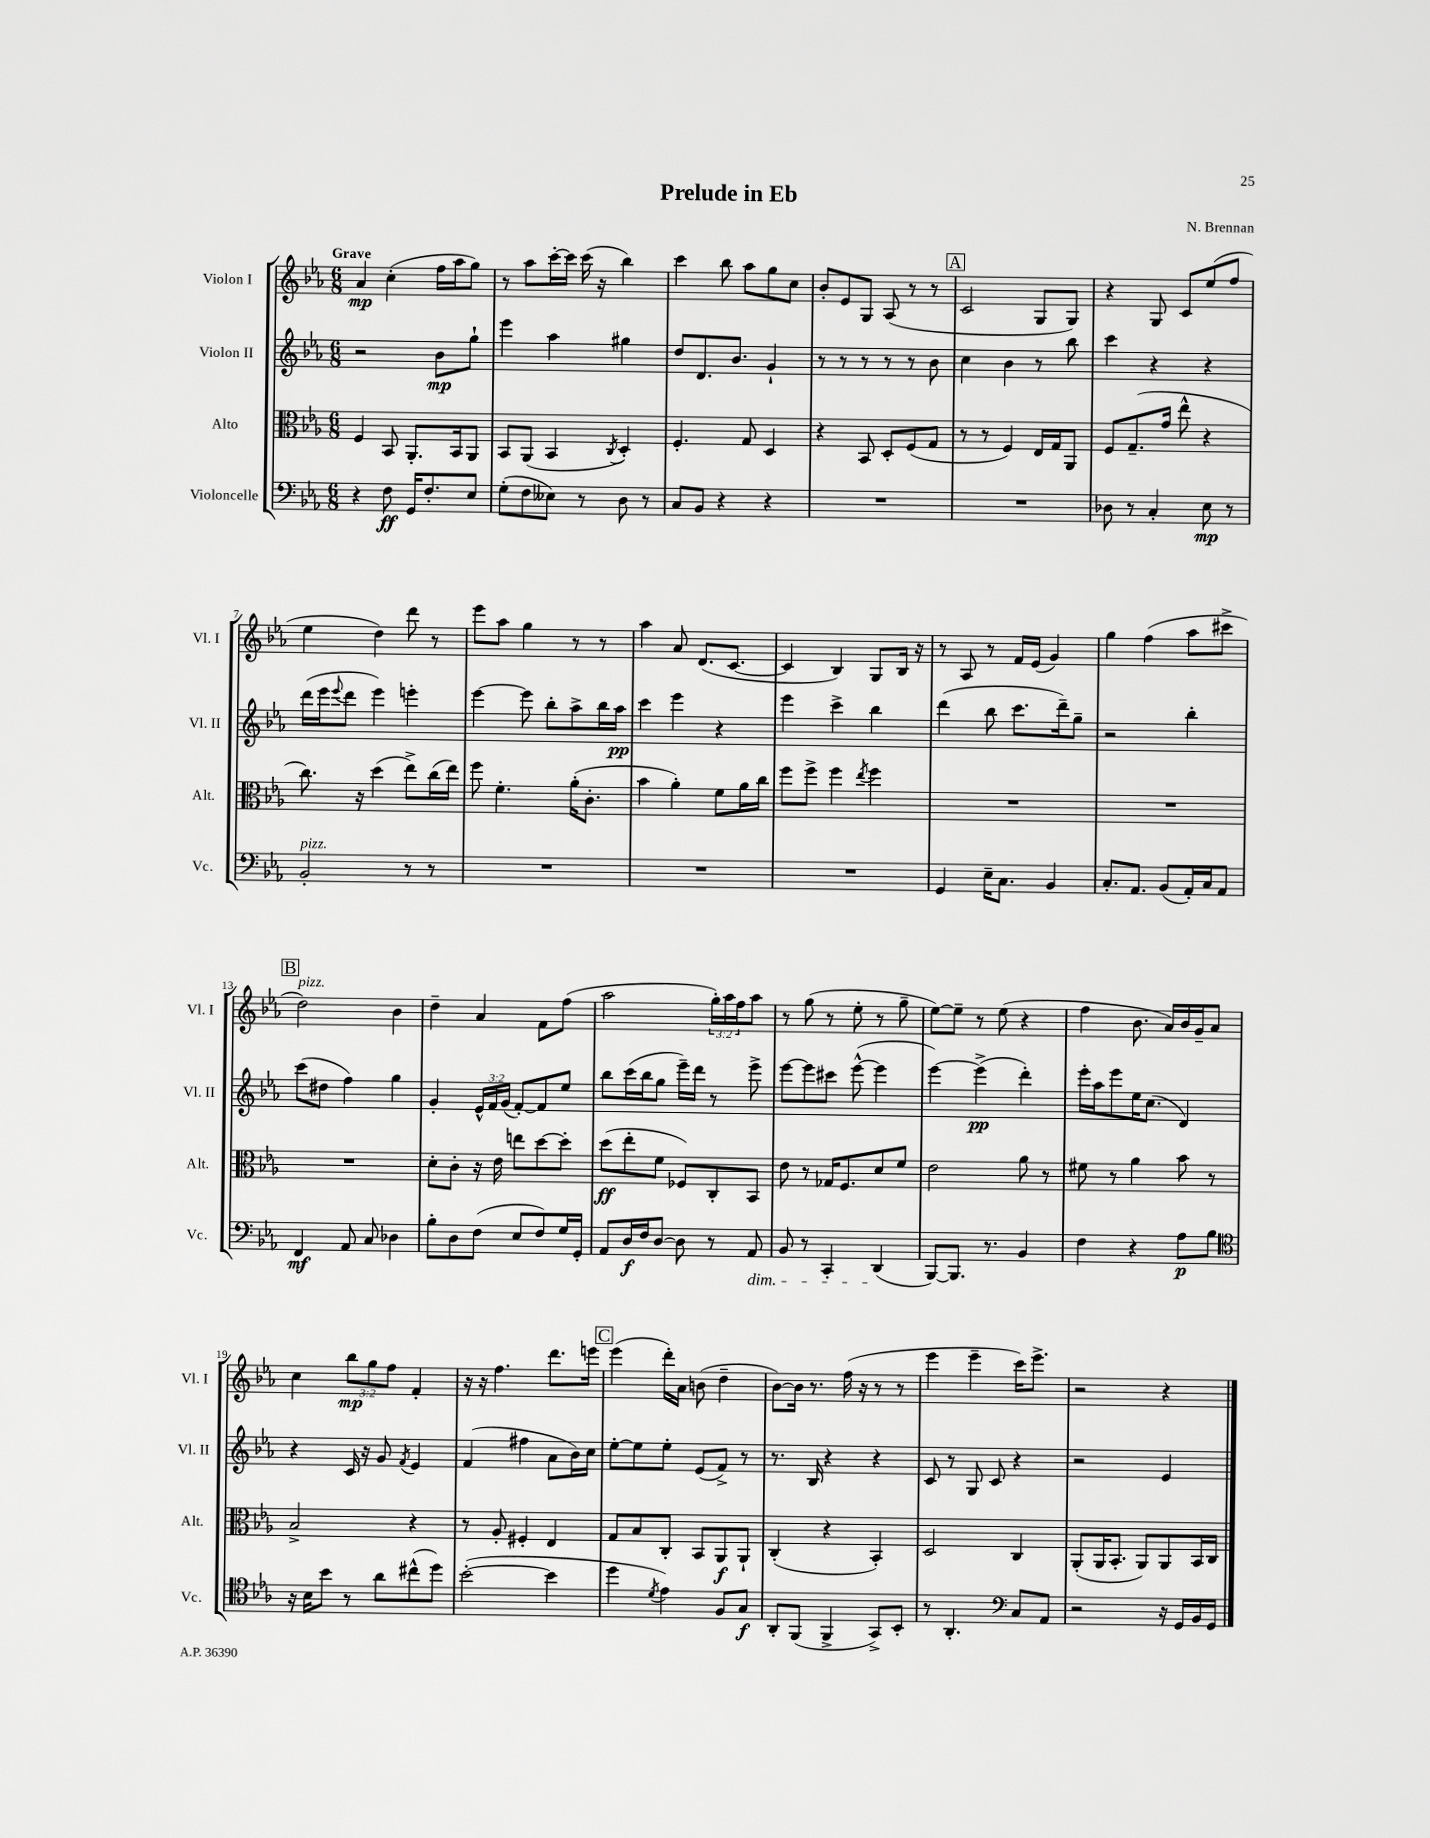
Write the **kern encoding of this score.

**kern	**dynam	**kern	**dynam	**kern	**dynam	**kern	**dynam
*part4	*part4	*part3	*part3	*part2	*part2	*part1	*part1
*staff4	*staff4	*staff3	*staff3	*staff2	*staff2	*staff1	*staff1
*I"Violoncelle	*	*I"Alto	*	*I"Violon II	*	*I"Violon I	*
*I'Vc.	*	*I'Alt.	*	*I'Vl. II	*	*I'Vl. I	*
*clefF4	*	*clefC3	*	*clefG2	*	*clefG2	*
*k[b-e-a-]	*	*k[b-e-a-]	*	*k[b-e-a-]	*	*k[b-e-a-]	*
*M6/8	*	*M6/8	*	*M6/8	*	*M6/8	*
=1	=1	=1	=1	=1	=1	=1	=1
!	!	!	!	!	!	!LO:TX:a:B:t=Grave	!
4r	.	4F/	.	2r	.	4a-/	mp
8F\	ff	8BB-/	.	.	.	(4cc'\	.
16GG/KL	.	8.AA-'/L	.	.	.	.	.
8.F'/	.	.	.	.	.	.	.
.	.	.	.	8b-\L	mp	16ff\LL	.
.	.	16BB-/k	.	.	.	16aa-\J	.
8E-/J	.	8AA-/J	.	8gg`\J	.	8gg\J)	.
=2	=2	=2	=2	=2	=2	=2	=2
(8G'\L	.	8BB-/L	.	4eee-\	.	8r	.
8F\	.	(8AA-/J	.	.	.	8aa-\L	.
8E--X\J)	.	4BB-/	.	4aa-\	.	[16ccc'\L	.
.	.	.	.	.	.	16ccc\JJ]	.
8r	.	.	.	.	.	(16ccc\	.
.	.	.	.	.	.	16r	.
.	.	8qC/	.	.	.	.	.
8D\	.	4D'/)	.	4gg#X\	.	4bb-\)	.
8r	.	.	.	.	.	.	.
=3	=3	=3	=3	=3	=3	=3	=3
8C/L	.	4.F'/	.	8dd/L	.	4ccc\	.
8BB-/J	.	.	.	8.d/	.	.	.
4r	.	.	.	.	.	8bb-\	.
.	.	.	.	8.b-/J	.	.	.
.	.	8G/	.	.	.	8aa-\L	.
4r	.	4D/	.	4g`/	.	8gg\	.
.	.	.	.	.	.	8cc\J	.
=4	=4	=4	=4	=4	=4	=4	=4
2.r	.	4r	.	8r	.	8b-'/L	.
.	.	.	.	8r	.	8e-/	.
.	.	8BB-/	.	8r	.	8G/J	.
.	.	8D'/L	.	8r	.	(8A-/	.
.	.	(8F/	.	8r	.	8r	.
.	.	8G/J	.	8b-\	.	8r	.
!!LO:REH:place=s1:t=A
=5	=5	=5	=5	=5	=5	=5	=5
2.r	.	8r	.	4cc\	.	2c/	.
.	.	8r	.	.	.	.	.
.	.	4F/)	.	4b-\	.	.	.
.	.	16E-/LL	.	8r	.	8G/L	.
.	.	16G/J	.	.	.	.	.
.	.	8AA-/J	.	8bb-\	.	8G/J)	.
=6	=6	=6	=6	=6	=6	=6	=6
8D-X\	.	8F/L	.	4ccc\	.	4r	.
8r	.	(8.G~/	.	.	.	.	.
4C'/	.	.	.	4r	.	8G/	.
.	.	16g/Jk	.	.	.	.	.
.	.	8ee-^^\	.	.	.	8c/L	.
8E-\	mp	4r	.	4r	.	(8ee-/	.
8r	.	.	.	.	.	8ff/J	.
!!LO:LB:g=z
=7	=7	=7	=7	=7	=7	=7	=7
!LO:TX:a:i:t=pizz.	!	!	!	!	!	!	!
2BB-'/	.	8.cc\)	.	(16ddd\LL	.	4ee-\	.
.	.	.	.	16eee-\J	.	.	.
.	.	.	.	8qqeee-/	.	.	.
.	.	.	.	8ddd\J	.	.	.
.	.	16r	.	.	.	.	.
.	.	(4dd\	.	4eee-\)	.	4dd\)	.
8r	.	8ee-^\L)	.	4eeen'\	.	8ddd\	.
8r	.	(16cc\L	.	.	.	8r	.
.	.	16ee-\JJ)	.	.	.	.	.
=8	=8	=8	=8	=8	=8	=8	=8
2.r	.	8ff\	.	[4eee-\	.	8eee-\L	.
.	.	4.f'\	.	.	.	8aa-\J	.
.	.	.	.	8eee-\]	.	4gg\	.
.	.	.	.	8bb-'\L	.	.	.
.	.	(16a-'\KL	.	8aa-^\	.	8r	.
.	.	8.c'\J	.	.	.	.	.
.	.	.	.	16bb-\L	.	8r	.
.	.	.	.	16aa-\JJ	pp	.	.
=9	=9	=9	=9	=9	=9	=9	=9
2.r	.	4b-\	.	4ccc\	.	4aa-\	.
.	.	4a-'\)	.	4eee-\	.	8a-/	.
.	.	.	.	.	.	(8.d/L	.
.	.	8f\L	.	4r	.	.	.
.	.	.	.	.	.	[8.c/J	.
.	.	16a-\L	.	.	.	.	.
.	.	16cc\JJ	.	.	.	.	.
=10	=10	=10	=10	=10	=10	=10	=10
2.r	.	8ff\L	.	4eee-\	.	4c/]	.
.	.	8ff^\J	.	.	.	.	.
.	.	4ff\	.	4ccc^\	.	4B-/)	.
.	.	8qee-/	.	.	.	.	.
.	.	4ff\	.	4bb-\	.	8G/L	.
.	.	.	.	.	.	16B-/Jk	.
.	.	.	.	.	.	16r	.
=11	=11	=11	=11	=11	=11	=11	=11
4GG/	.	2.r	.	(4ddd\	.	8r	.
.	.	.	.	.	.	8A-/	.
16E-~\KL	.	.	.	8bb-\	.	8r	.
8.C\J	.	.	.	.	.	.	.
.	.	.	.	8.ccc\L	.	16f/LL	.
.	.	.	.	.	.	(16e-/JJ	.
4BB-/	.	.	.	.	.	4g/)	.
.	.	.	.	16ddd~\k)	.	.	.
.	.	.	.	8gg~\J	.	.	.
=12	=12	=12	=12	=12	=12	=12	=12
8.C'/L	.	2.r	.	2r	.	4gg\	.
8.AA-/J	.	.	.	.	.	.	.
.	.	.	.	.	.	(4ff\	.
(8BB-/L	.	.	.	.	.	.	.
16AA-'/L)	.	.	.	4bb-'\	.	8aa-\L	.
16C/J	.	.	.	.	.	.	.
8AA-/J	.	.	.	.	.	8ccc#X^\J	.
!!LO:LB:g=z
!!LO:REH:place=s1:t=B
=13	=13	=13	=13	=13	=13	=13	=13
!	!	!	!	!	!	!LO:TX:a:i:t=pizz.	!
4FF/	mf	2.r	.	(8ccc\L	.	2dd\)	.
.	.	.	.	8dd#X\J	.	.	.
8AA-/	.	.	.	4ff\)	.	.	.
8C/	.	.	.	.	.	.	.
4D-X\	.	.	.	4gg\	.	4b-\	.
=14	=14	=14	=14	=14	=14	=14	=14
8B-'\L	.	8d'\L	.	4g'/	.	4dd~\	.
8D\	.	8c'\J	.	.	.	.	.
(8F\J	.	16r	.	24e-^^/LL	.	4a-/	.
.	.	.	.	24f/	.	.	.
.	.	16e-\	.	.	.	.	.
.	.	.	.	(24g/JJ	.	.	.
8E-/L	.	8een\L	.	[8f'/L)	.	.	.
8F/)	.	[8dd\	.	8f/]	.	8f\L	.
16G/L	.	8dd'\J]	.	8ee-/J	.	(8ff\J	.
16GG'/JJ	.	.	.	.	.	.	.
=15	=15	=15	=15	=15	=15	=15	=15
8AA-/L	.	(8dd\L	ff	8bb-\L	.	2aa-\	.
16D/L	f	8ee-'\	.	(16ccc\L	.	.	.
16F/J	.	.	.	16bb-\J	.	.	.
[8D/J	.	8f\J	.	8gg\J	.	.	.
8D\]	.	8F-X/L)	.	16eee-~\LL)	.	.	.
.	.	.	.	16ddd\JJ	.	.	.
8r	.	8C'/	.	8r	.	24gg'\LL)	.
.	.	.	.	.	.	24aa-\	.
.	.	.	.	.	.	24ff\J	.
!LO:TX:b:i:t=dim.	!	!	!	!	!	!	!
8AA-/	.	8BB-/J	.	8eee-^\	.	8aa-\J	.
=16	=16	=16	=16	=16	=16	=16	=16
8BB-/	.	8e-\	.	[8eee-\L	.	8r	.
8r	.	8r	.	8eee-\]	.	(8gg\	.
4CC'/	.	16G-X/KL	.	8ccc#X\J	.	8r	.
.	.	8.F/	.	.	.	.	.
.	.	.	.	([8eee-^^\	.	8ee-'\	.
(4DD/	.	8d/	.	4eee-\]	.	8r	.
.	.	8f/J	.	.	.	8gg~\	.
=17	=17	=17	=17	=17	=17	=17	=17
[8BBB-/L)	.	2e-\	.	[4eee-\)	.	[8ee-\L)	.
8.BBB-/J]	.	.	.	.	.	8ee-~\J]	.
.	.	.	.	(4eee-^\]	pp	8r	.
8.r	.	.	.	.	.	.	.
.	.	.	.	.	.	(8ee-\	.
4BB-/	.	8a-\	.	4ddd'\)	.	4r	.
.	.	8r	.	.	.	.	.
=18	=18	=18	=18	=18	=18	=18	=18
4F\	.	8f#X\	.	16eee-'\LL	.	4ff\	.
.	.	.	.	16aa-\J	.	.	.
.	.	8r	.	8eee-\	.	.	.
4r	.	4a-\	.	16ee-\K	.	8.b-\	.
.	.	.	.	(8.cc\J	.	.	.
.	.	.	.	.	.	16a-/LL)	.
8A-\L	p	8b-\	.	4d/)	.	16b-/	.
.	.	.	.	.	.	16g~/J	.
8B-\J	.	8r	.	.	.	8a-/J	.
!!LO:LB:g=z
=19	=19	=19	=19	=19	=19	=19	=19
*clefC4	*	*	*	*	*	*	*
16r	.	2B-^/	.	4r	.	4cc\	.
16B-\KL	.	.	.	.	.	.	.
8b-\J	.	.	.	.	.	.	.
8r	.	.	.	16c/	.	12bb-\L	mp
.	.	.	.	16r	.	.	.
.	.	.	.	.	.	12gg\	.
8a-\L	.	.	.	8g/	.	.	.
.	.	.	.	.	.	12ff\J	.
.	.	.	.	8qf/	.	.	.
(8cc#X^^\	.	4r	.	4e-/	.	4f'/	.
8dd\J)	.	.	.	.	.	.	.
=20	=20	=20	=20	=20	=20	=20	=20
([2b-'\	.	8r	.	(4f/	.	16r	.
.	.	.	.	.	.	16r	.
.	.	8A-'/	.	.	.	4.ff\	.
.	.	4F#X'/	.	4ff#X\	.	.	.
4b-\]	.	4E-/	.	8a-\L	.	8.ddd\L	.
.	.	.	.	16b-\L)	.	.	.
.	.	.	.	16cc\JJ	.	16eeen\Jk	.
!!LO:REH:place=s1:t=C
=21	=21	=21	=21	=21	=21	=21	=21
4dd\	.	8G/L	.	[8ee-'\L	.	(4eee-\	.
.	.	8B-/	.	8ee-\]	.	.	.
8qd/	.	.	.	.	.	.	.
4e-\)	.	8C'/J	.	8ee-'\J	.	16ddd'\LL)	.
.	.	.	.	.	.	16a-\JJ	.
.	.	8BB-/L	.	(8e-/L	.	(8bn\	.
8F/L	.	8AA-/	f	8f^/J)	.	4dd~\	.
8G/J	f	8AA-`/J	.	8r	.	.	.
=22	=22	=22	=22	=22	=22	=22	=22
8AA-'/L	.	(4C'/	.	8.r	.	[8b-\L)	.
(8FF/J	.	.	.	.	.	16b-\Jk]	.
.	.	.	.	16B-/	.	8.r	.
4FF^/	.	4r	.	4r	.	.	.
.	.	.	.	.	.	(16ff\	.
.	.	.	.	.	.	16r	.
8GG^/L)	.	4BB-'/)	.	4r	.	8r	.
8BB-'/J	.	.	.	.	.	8r	.
=23	=23	=23	=23	=23	=23	=23	=23
8r	.	2D/	.	8c/	.	4eee-\	.
4.AA-'/	.	.	.	8r	.	.	.
.	.	.	.	8G/	.	4eee-~\	.
.	.	.	.	8c/	.	.	.
*clefF4	*	*	*	*	*	*	*
8C/L	.	4C/	.	4r	.	16ccc\KL)	.
.	.	.	.	.	.	8.eee-^\J	.
8AA-/J	.	.	.	.	.	.	.
=24	=24	=24	=24	=24	=24	=24	=24
2r	.	(8AA-'/L	.	2r	.	2r	.
.	.	16AA-/K	.	.	.	.	.
.	.	8.BB-'/J	.	.	.	.	.
.	.	8AA-/L)	.	.	.	.	.
16r	.	8AA-/	.	4e-/	.	4r	.
16GG/LL	.	.	.	.	.	.	.
16BB-/	.	16BB-/L	.	.	.	.	.
16GG/JJ	.	16C/JJ	.	.	.	.	.
==	==	==	==	==	==	==	==
*-	*-	*-	*-	*-	*-	*-	*-
